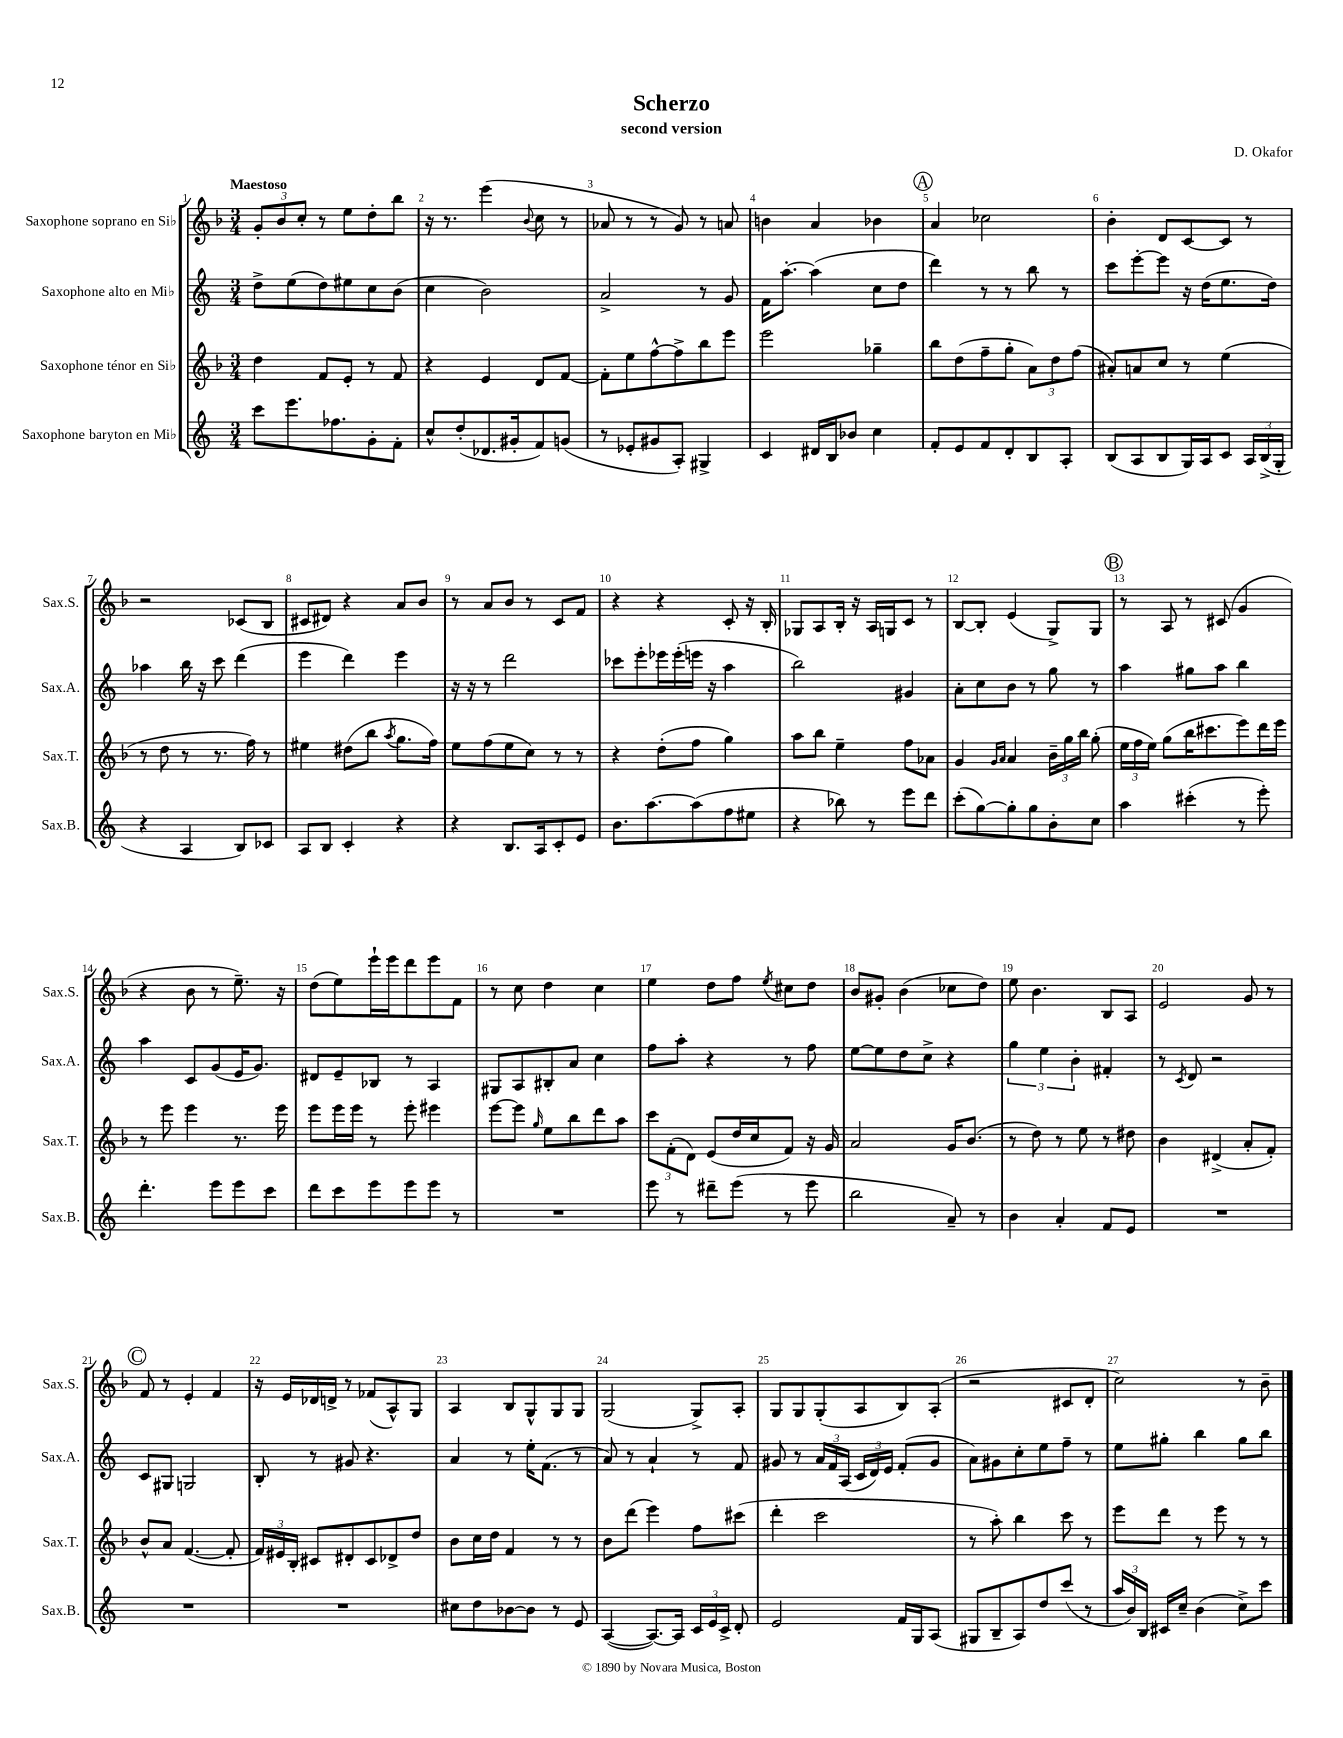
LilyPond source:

\header { title = "Scherzo" composer = "D. Okafor" subtitle = "second version" }
<<
\new StaffGroup <<
\new Staff = "s0" \with { instrumentName = "Saxophone soprano en Sib" shortInstrumentName = "Sax.S." } {
    \clef treble \key f \major \numericTimeSignature \time 3/4 \tempo "Maestoso"
    \autoBeamOff \tuplet 3/2 { g'8[-. bes'8 c''8]-. } r8 e''8[ d''8-. bes''8] |
    r16 r8. e'''4( \appoggiatura { bes'8 } c''8 r8 |
    aes'8 r8 r8 g'8) r8 a'8 |
    b'4 a'4 bes'4 |
    \mark \markup { \circle "A" } a'4 ces''2 |
    bes'4-. d'8[ c'8~ c'8] r8 |
    r2 ces'8[( bes8] |
    cis'8[ dis'8]) r4 a'8[ bes'8] |
    r8 a'8[ bes'8] r8 c'8[ f'8] |
    r4 r4 c'8-. r16 bes16-. |
    ges8[ a8 bes16]-. r16 a16[ g16 c'8] r8 |
    bes8[~ bes8]-. e'4( g8[->) g8] |
    \mark \markup { \circle "B" } r8 a8 r8 cis'8( g'4 |
    r4 bes'8 r8 e''8.--) r16 |
    d''8[( e''8) e'''16-! e'''16 d'''8 e'''8 f'8] |
    r8 c''8 d''4 c''4 |
    e''4 d''8[ f''8] \acciaccatura { e''8 } cis''8[ d''8] |
    bes'8[ gis'8]-. bes'4( ces''8[ d''8]) |
    e''8 bes'4. bes8[ a8] |
    e'2 g'8 r8 |
    \mark \markup { \circle "C" } f'8 r8 e'4-. f'4 |
    r16 e'16[ des'16 d'16]-> r8 fes'8[( a8-^) g8] |
    a4 bes8[ g8-^ g8 g8] |
    g2( g8[->) a8]-. |
    g8[ g8 g8-.( a8 bes8) a8]-.( |
    r2 cis'8[ d'8]-. |
    c''2) r8 bes'8-- \bar "|." |
}
\new Staff = "s1" \with { instrumentName = "Saxophone alto en Mib" shortInstrumentName = "Sax.A." } {
    \clef treble \key c \major \numericTimeSignature \time 3/4
    \autoBeamOff d''8[-> e''8( d''8) eis''8 c''8 b'8]( |
    c''4 b'2) |
    a'2-> r8 g'8 |
    f'16[ a''8.]~-. a''4( c''8[ d''8] |
    \mark \markup { \circle "A" } d'''4) r8 r8 b''8 r8 |
    c'''8[ e'''8~-. e'''8] r16 d''16[( e''8. d''16]) |
    aes''4 b''16 r16 c'''8 d'''4( |
    e'''4 d'''4) e'''4 |
    r16 r16 r8 d'''2 |
    ces'''8[ e'''8-. ees'''16 ees'''16-.( e'''16] r16 a''4 |
    b''2) gis'4 |
    a'8[-. c''8 b'8] r8 g''8 r8 |
    \mark \markup { \circle "B" } a''4 gis''8[ a''8] b''4 |
    a''4 c'8[ g'8( e'16 g'8.]) |
    dis'8[ e'8-- bes8] r8 a4 |
    gis8[ a8 bis8-. a'8] c''4 |
    f''8[ a''8]-. r4 r8 f''8 |
    e''8[~ e''8 d''8 c''8]-> r4 |
    \tuplet 3/2 { g''4 e''4 b'4-. } fis'4-. |
    r8 \acciaccatura { c'8 } d'8 r2 |
    \mark \markup { \circle "C" } c'8[ gis8] g2 |
    b8-. r8 gis'8 r4. |
    a'4 r8 e''16[-. f'8.]( r8 |
    a'8) r8 a'4-! r8 f'8 |
    gis'8 r8 \tuplet 3/2 { a'16[ f'16 a16]( } \tuplet 3/2 { c'16[ d'16) e'16] } f'8[-.( gis'8] |
    a'8[) gis'8 c''8-. e''8 f''8]-- r8 |
    e''8[ gis''8]-. b''4 gis''8[ b''8] \bar "|." |
}
\new Staff = "s2" \with { instrumentName = "Saxophone ténor en Sib" shortInstrumentName = "Sax.T." } {
    \clef treble \key f \major \numericTimeSignature \time 3/4
    \autoBeamOff d''4 f'8[ e'8]-. r8 f'8 |
    r4 e'4 d'8[ f'8]~ |
    f'8[-. e''8 f''8~-^ f''8-> bes''8 e'''8] |
    e'''2 ges''4-- |
    \mark \markup { \circle "A" } bes''8[ d''8( f''8-- g''8]-. \tuplet 3/2 { a'8[) d''8 f''8]( } |
    ais'8[-.) a'8 c''8] r8 e''4( |
    r8 d''8 r8 r8. f''16) r8 |
    eis''4 dis''8[( bes''8] \acciaccatura { a''8 } g''8.[ f''16]) |
    e''8[ f''8( e''8 c''8]) r8 r8 |
    r4 d''8[-.( f''8] g''4) |
    a''8[ bes''8] e''4-- f''8[ aes'8] |
    g'4 \grace { g'16[ a'16] } a'4 \tuplet 3/2 { bes'16[-- g''16 bes''16] } g''8-.( |
    \mark \markup { \circle "B" } \tuplet 3/2 { e''16[ f''16 e''16]) } g''8[( bes''16 cis'''8. e'''8) d'''16 e'''16] |
    r8 e'''8 e'''4 r8. e'''16 |
    e'''8[ e'''16 e'''16] r8 e'''8-. eis'''4 |
    e'''8[~ e'''8] \grace { g''16 } e''8[ bes''8 d'''8 a''8] |
    \tuplet 3/2 { c'''8[ f'8-.( d'8]) } e'8[( d''16 c''16 f'8]) r16 g'16 |
    a'2 g'16[ bes'8.]( |
    r8 d''8) r8 e''8 r8 dis''8 |
    bes'4 dis'4->( a'8[-. f'8]-.) |
    \mark \markup { \circle "C" } bes'8[-^ a'8] f'4.~( f'8-. |
    \tuplet 3/2 { f'16[) eis'16 bes16]-. } cis'8[ dis'8-. cis'8 des'8-> d''8] |
    bes'8[ c''16 d''16] f'4 r8 r8 |
    bes'8[ d'''8]( e'''4) f''8[ cis'''8]( |
    d'''4-. c'''2 |
    r8 a''8-.) bes''4 c'''8 r8 |
    e'''8[ d'''8] r8 e'''8 r8 r8 \bar "|." |
}
\new Staff = "s3" \with { instrumentName = "Saxophone baryton en Mib" shortInstrumentName = "Sax.B." } {
    \clef treble \key c \major \numericTimeSignature \time 3/4
    \autoBeamOff c'''8[ e'''8. fes''8. g'8-. f'8]-. |
    c''8[-^ d''8-.( des'8. gis'16-. f'8) g'8]( |
    r8 ees'8[-. gis'8 a8]-.) gis4-> |
    c'4 dis'16[ b16 bes'8] c''4 |
    \mark \markup { \circle "A" } f'8[-. e'8 f'8 d'8-. b8 a8]-. |
    b8[( a8 b8 g16) a16 c'8] \tuplet 3/2 { a16[ b16->( g16]-. } |
    r4 a4 b8[) ces'8] |
    a8[ b8] c'4-. r4 |
    r4 b8.[ a16 c'8-. e'8] |
    b'8.[ a''8.~ a''8( f''8 eis''8] |
    r4 bes''8) r8 e'''8[ d'''8] |
    c'''8[-.( g''8~) g''8-. g''8 b'8-. c''8] |
    \mark \markup { \circle "B" } a''4 cis'''4-.( r8 e'''8-.) |
    d'''4.-. e'''8[ e'''8 c'''8] |
    d'''8[ c'''8 e'''8 e'''8 e'''8] r8 |
    R2. |
    e'''8 r8 dis'''8[-- e'''8]( r8 e'''8 |
    b''2 a'8--) r8 |
    b'4 a'4-. f'8[ e'8] |
    R2. |
    \mark \markup { \circle "C" } R2. |
    R2. |
    cis''8[ d''8 bes'8~ bes'8] r8 e'8 |
    a4~( a8.[~) a16] \tuplet 3/2 { c'16[ e'16 c'16]-> } d'8-. |
    e'2 f'16[ g16 a8]( |
    gis8[ b8-- a8) d''8 c'''8]( r8 |
    \tuplet 3/2 { a''16[ b'16) b16] } cis'16[ c''16]-- b'4( c''8[->) c'''8] \bar "|." |
}
>>
>>
\layout { \context { \Score \override BarNumber.break-visibility = ##(#f #t #t) barNumberVisibility = #all-bar-numbers-visible } }
